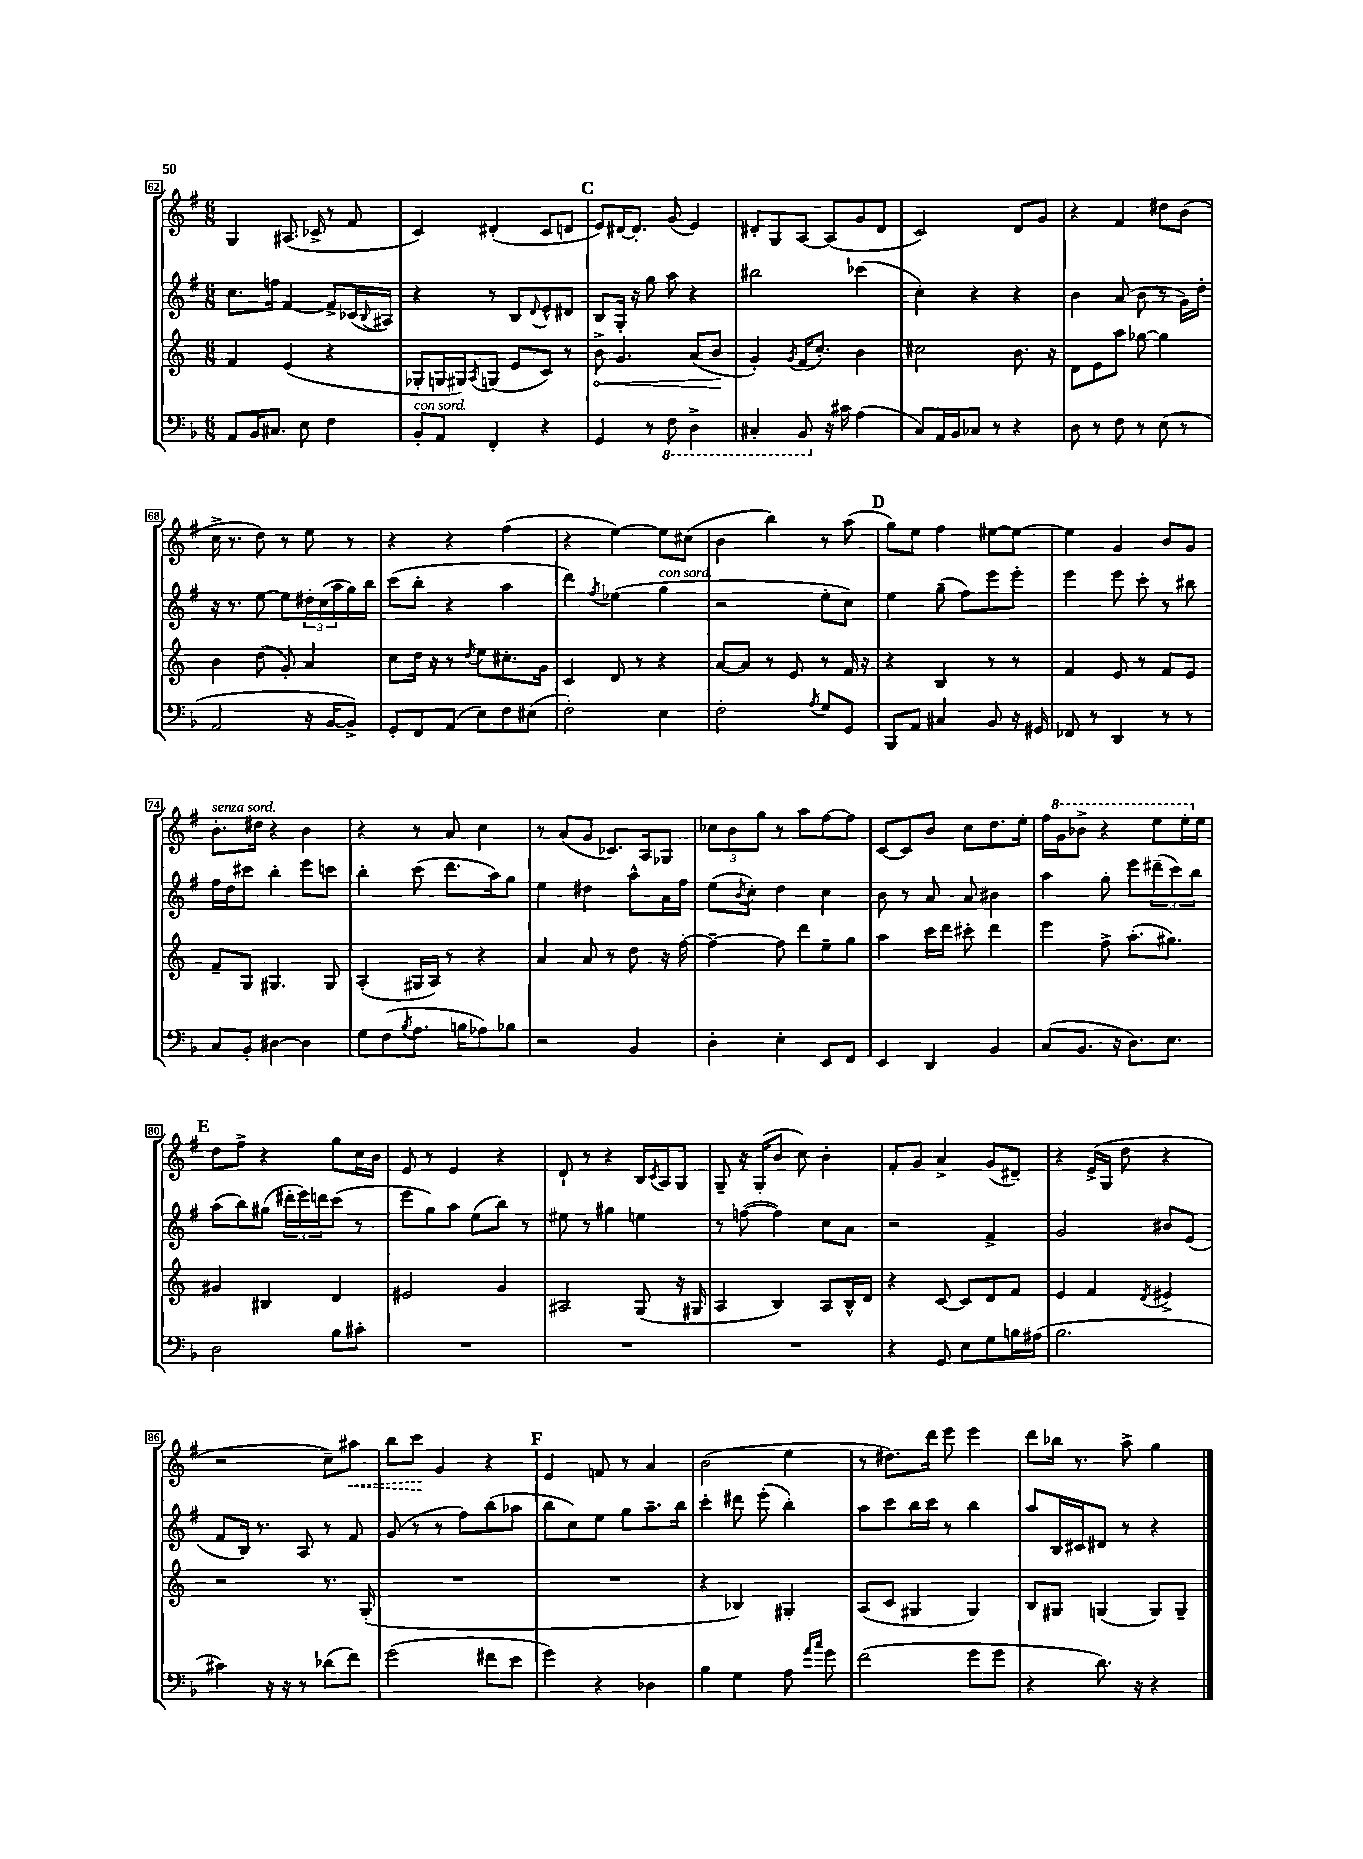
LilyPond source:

<<
\new StaffGroup <<
\new Staff = "s0" {
    \clef treble \key g \major \numericTimeSignature \time 6/8
    g4 ais8.( ces'16-> r8 fis'8 |
    c'4) dis'4-.( c'8 d'8 |
    \mark \markup { \bold "C" } e'8) dis'16~ dis'8.-. g'8( e'4) |
    dis'8-. g8 a8~ a8( g'8 dis'8 |
    c'2) d'8 g'8 |
    r4 fis'4 dis''8 b'8( |
    c''16-> r8. d''8) r8 e''8 r8 |
    r4 r4 fis''4( |
    r4 e''4~) e''8 cis''8( |
    b'4 b''4) r8 a''8( |
    \mark \markup { \bold "D" } g''8) e''8 fis''4 eis''8~ eis''8~ |
    eis''4 g'4 b'8 g'8 |
    b'8.-.^\markup { \italic "senza sord." } dis''16 r4 b'4 |
    r4 r8 a'8 c''4 |
    r8 a'8( g'8 ces'8.) a16 ges8 |
    \tuplet 3/2 { ces''8 b'8 g''8 } r8 a''8 fis''8~ fis''8 |
    c'8~ c'8 b'8 c''8 d''8. e''16-. |
    fis''16 \ottava #1 g''16 bes''8-> r4 e'''8 e'''16-. \ottava #0 e''16 |
    \mark \markup { \bold "E" } d''8 fis''8-> r4 g''8 c''16 b'16 |
    e'8 r8 e'4 r4 |
    d'8-! r8 r4 b16 \acciaccatura { c'8 } a16 g8 |
    g8-- r16 g16-.( b'8 c''8) b'4-. |
    fis'8-. g'8 a'4-> g'8( dis'8--) |
    r4 e'16->( g16 d''8 r4 |
    r2 c''8--) \once \override Hairpin.style = #'dashed-line ais''8\< |
    b''8 c'''8\! g'4 r4 |
    \mark \markup { \bold "F" } e'4 f'8 r8 a'4 |
    b'2( e''4 |
    r8 dis''8.) d'''16 e'''8 e'''4 |
    d'''8 bes''16 r8. a''8-> g''4 \bar "|." |
}
\new Staff = "s1" {
    \clef treble \key g \major \numericTimeSignature \time 6/8
    c''8. f''16 fis'4~ fis'8-> ces'16( \appoggiatura { b8 } ais16) |
    r4 r8 b8 \appoggiatura { d'8 } e'8-^ dis'8 |
    \mark \markup { \bold "C" } b8 g16-. r16 g''8 a''8 r4 |
    bis''2 ces'''4( |
    c''4-.) r4 r4 |
    b'4 a'8( b'8 r8 g'16) d''16-. |
    r16 r8. e''8~ e''8 \tuplet 3/2 { dis''16-. c''16( a''16 } g''16) b''16 |
    c'''8( b''8-. r4 a''4 |
    d'''4) \acciaccatura { fis''8 } ees''4( g''4^\markup { \italic "con sord." } |
    r2 e''8-. c''8) |
    \mark \markup { \bold "D" } e''4 g''8--( fis''8) e'''8 e'''8-. |
    e'''4 e'''8 c'''8-. r8 bis''8 |
    fis''16 d''16 cis'''8 b''4-. e'''8 c'''8 |
    b''4-. c'''8( d'''8. a''16) g''8 |
    e''4 dis''4 a''8-^ a'16 fis''16 |
    e''8( \acciaccatura { b'8 } c''8-.) d''4 c''4 |
    b'8 r8 a'8 a'8 bis'4 |
    a''4 g''8-. e'''8 \tuplet 3/2 { dis'''8--( c'''8) b''8 } |
    \mark \markup { \bold "E" } a''8( b''8) gis''8( \tuplet 3/2 { dis'''16-. e'''16) d'''16 } c'''8( r8 |
    e'''8 g''8) a''8 e''8( b''8) r8 |
    eis''8 r8 gis''4 e''4 |
    r8 f''8~( f''4) c''8 a'8 |
    r2 fis'4-> |
    g'2 bis'8 e'8( |
    fis'8 b16) r8. a8 r8 fis'8 |
    g'8( r8 r8 fis''8) b''8( aes''8 |
    \mark \markup { \bold "F" } b''8 c''8) e''8 g''8 a''8.-- b''16 |
    c'''4-. dis'''8 e'''8-.( b''4-.) |
    a''8 c'''8 b''16 c'''16 r8 b''4 |
    a''8 b16 cis'16 dis'8 r8 r4 \bar "|." |
}
\new Staff = "s2" {
    \clef treble \key c \major \numericTimeSignature \time 6/8
    f'4 e'4( r4 |
    ges8-. g16 gis16) \acciaccatura { a8 } g8( e'8 c'8) r8 |
    \mark \markup { \bold "C" } \once \override Hairpin.circled-tip = ##t b'8->\< g'4. a'8( b'8\! |
    g'4-.) \acciaccatura { g'8 } f'16( c''8.-.) b'4 |
    cis''2 b'8. r16 |
    d'8 e'8 a''8 ges''8~ ges''4 |
    b'4 d''8( g'8-.) a'4 |
    c''8 d''16 r16 r8 \acciaccatura { d''8 } e''8 cis''8.-. g'16 |
    c'4 d'8 r8 r4 |
    a'8~ a'8 r8 e'8 r8 f'16 r16 |
    \mark \markup { \bold "D" } r4 b4 r8 r8 |
    f'4 e'8 r8 f'8 e'8 |
    f'8-- g8 gis4. gis8 |
    a4-.( gis16 a16) r8 r4 |
    a'4 a'8 r8 d''8 r16 f''16~-. |
    f''4~-- f''8 d'''8 e''8-- g''8 |
    a''4 c'''16 d'''16 cis'''8-. d'''4 |
    e'''4 f''8-> a''8.-.( gis''8.) |
    \mark \markup { \bold "E" } gis'4 bis4 d'4 |
    eis'2 g'4 |
    ais2 g8( r16 gis16 |
    a4 b4) a8 b16-^ d'16 |
    r4 c'8~ c'8 d'8 f'8 |
    e'4 f'4 \acciaccatura { d'8 } eis'4-> |
    r2 r8. g16-.( |
    R2. |
    \mark \markup { \bold "F" } R2. |
    r4 bes4) gis4-. |
    a8( c'8 gis4 gis4) |
    b8 gis8 g4( g8) g8-- \bar "|." |
}
\new Staff = "s3" {
    \clef bass \key f \major \numericTimeSignature \time 6/8
    a,8 bes,16 cis8. e8 f4 |
    bes,8-.^\markup { \italic "con sord." } a,8 f,4-. r4 |
    \mark \markup { \bold "C" } g,4 r8 \ottava #-1 f,8 d,4-> |
    cis,4-. bes,,8 \ottava #0 r16 cis'16 a4( |
    c8) a,16 bes,16 ces8 r8 r4 |
    d8 r8 f8 r8 e8( r8 |
    a,2 r16 bes,16~ bes,8->) |
    g,8-. f,8 a,8( e8) f8 eis8( |
    f2-.) e4 |
    f2-. \acciaccatura { a8 } g8 g,8 |
    \mark \markup { \bold "D" } bes,,8 a,8 cis4 bes,8 r16 gis,16 |
    fes,8 r8 d,4 r8 r8 |
    c8 bes,8-. dis4~ dis4 |
    g8 f8( \acciaccatura { bes8 } a8. b16 aes8) bes8 |
    r2 bes,4 |
    d4-. e4-. e,8 f,8 |
    e,4 d,4 bes,4 |
    c8( bes,8. r16 d8.) e8. |
    \mark \markup { \bold "E" } d2 bes8 cis'8-. |
    R2. |
    R2. |
    R2. |
    r4 g,8 e8 g8 b16 ais16( |
    bes2. |
    cis'4) r16 r16 r8 des'8( f'8) |
    g'2( fis'8 e'8 |
    \mark \markup { \bold "F" } g'4) r4 des4 |
    bes4 g4 a8 \grace { a'16 c''16 } g'8 |
    f'2( g'8 g'8 |
    r4 d'8.) r16 r4 \bar "|." |
}
>>
>>
\layout { \context { \Score currentBarNumber = #62 \override BarNumber.stencil = #(make-stencil-boxer 0.1 0.3 ly:text-interface::print) } }
